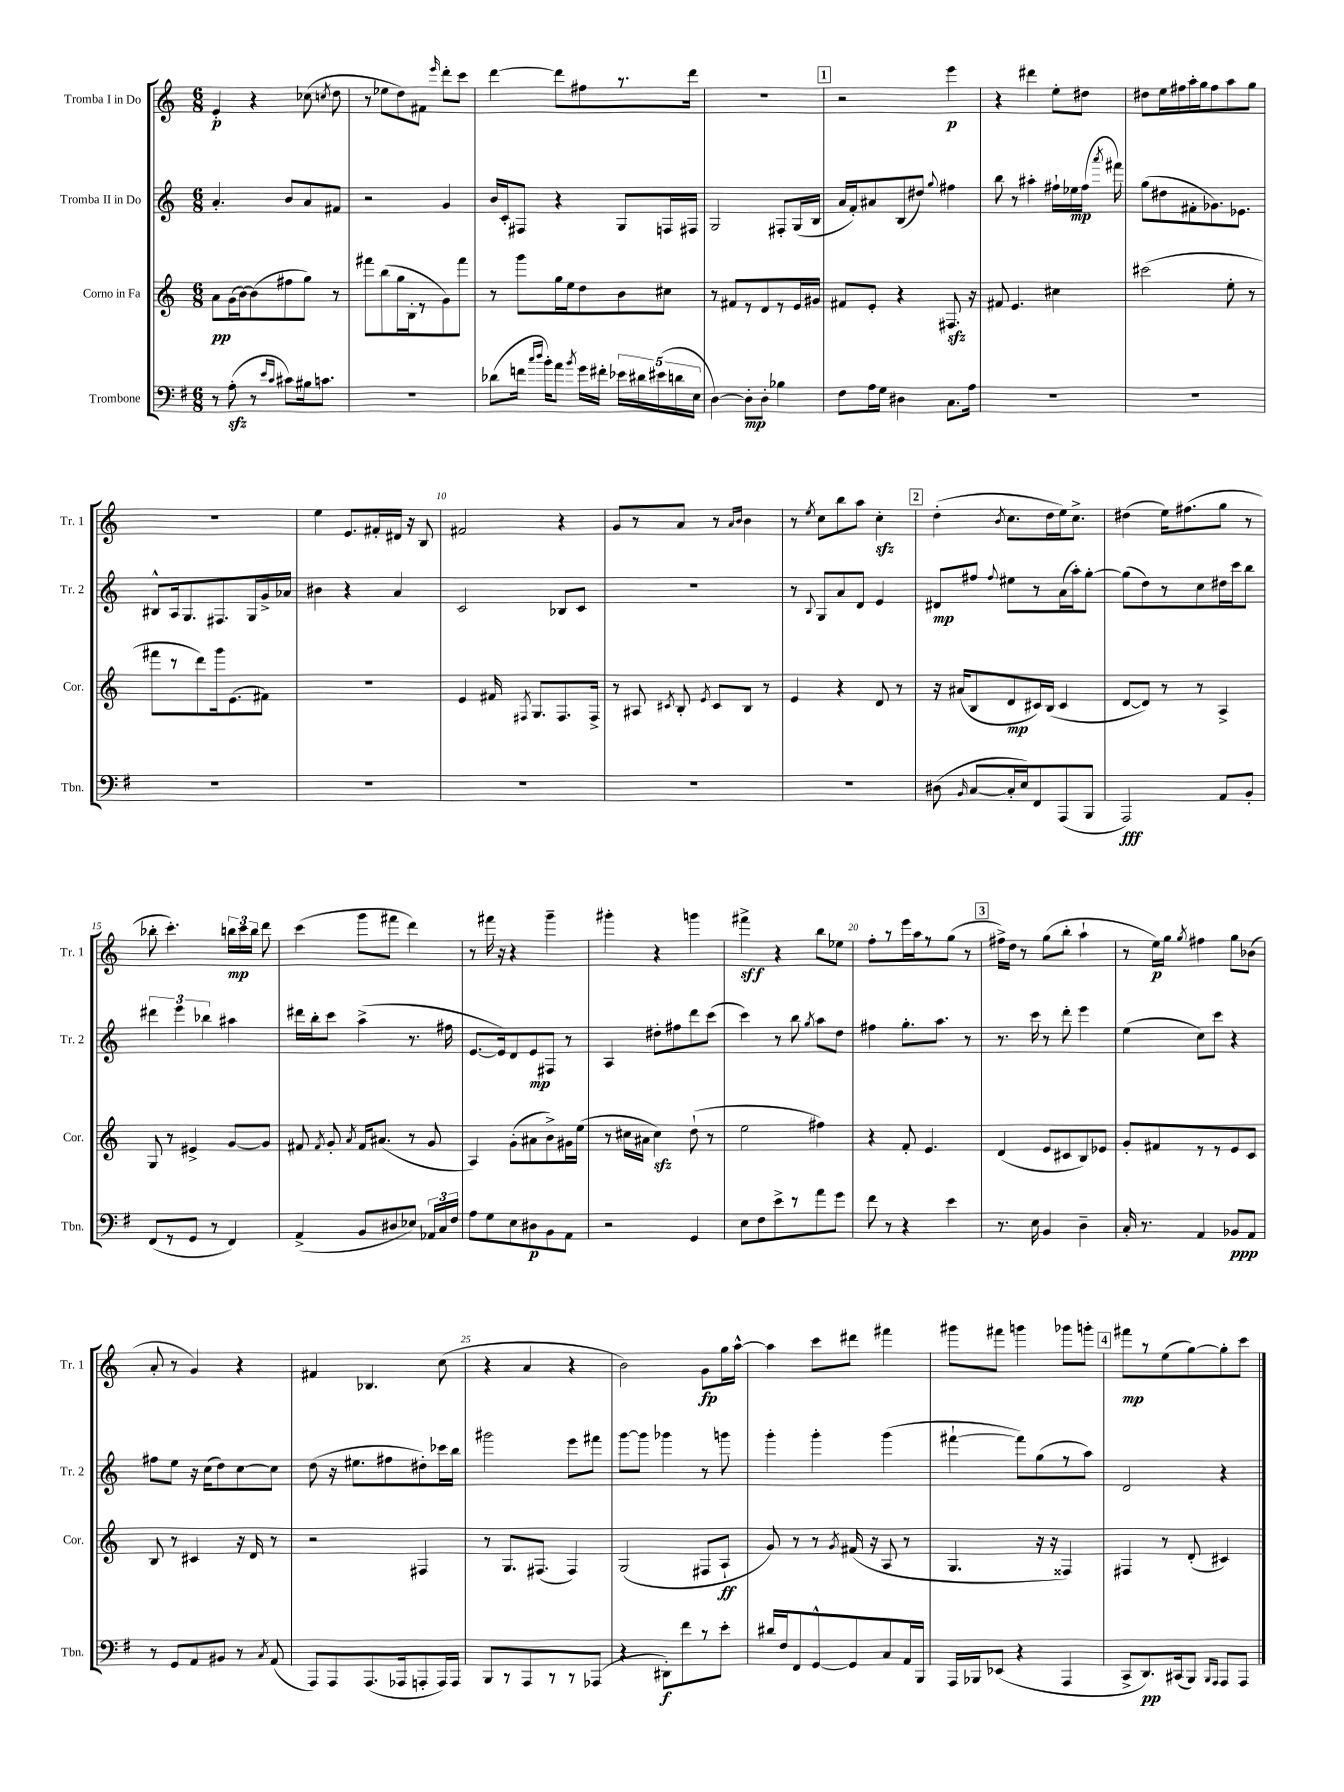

**kern	**kern	**kern	**kern
*staff4	*staff3	*staff2	*staff1
*clefF4	*clefG2	*clefG2	*clefG2
*k[f#]	*k[]	*k[]	*k[]
*M6/8	*M6/8	*M6/8	*M6/8
8r	8a	4.a'	4e'
(8A'	(16g	.	.
.	[16b)	.	.
8r	(8b]	.	4r
16qqe	.	.	.
16qqc	.	.	.
8c#)	8ff#	8b	.
16B#	8gg)	8a	(8cc-
8.c	.	.	.
.	.	.	8qcc
.	8r	8f#	8dd
=	=	=	=
2.r	8fff#	2r	8r
.	(8bb	.	8ee-
.	16gg	.	8dd)
.	16B'	.	.
.	8r	.	8f#
.	.	.	16qqeee
.	8g)	4g	8ddd'
.	8fff#	.	8ccc
=	=	=	=
(8d-	8r	16b	[4ddd
.	.	16c'	.
16f	8ggg	8F#	.
16qqcc	.	.	.
16qqdd	.	.	.
16b')	.	.	.
8a	16gg	4r	8ddd]
.	16ee	.	.
8qb	.	.	.
16g	8dd	.	8ff#
16f#'	.	.	.
20e-	8b	8G	8.r
20d#	.	.	.
(20e#	.	.	.
.	8cc#	16F	.
20d	.	.	.
.	.	16F#	16ddd
20E	.	.	.
=	=	=	=
[4D)	8r	2G	2.r
.	8f#	.	.
8D']	8r	.	.
8D'	8d	.	.
4B-	8r	8F#'	.
.	16e	(16G	.
.	16g#	16B	.
=	=	=	=
8F#	8f#	16a	2r
.	.	16f')	.
16A	8e'	8a#	.
16G	.	.	.
4D#	4r	(8B	.
.	.	8dd#)	.
.	.	8qqgg	.
8.C	8.F#	4ff#	4eee
16A	16r	.	.
=	=	=	=
2.r	8f#	8bb	4r
.	4.e	8r	.
.	.	4aa#'	4ddd#
.	4cc#	16ff#`	8ee'
.	.	16ee-	.
.	.	(16ff#	8dd#
.	.	8qaaa	.
.	.	16fff#)	.
=	=	=	=
2.r	(2ccc#	(8gg	8dd#
.	.	8dd#	16ee
.	.	.	16ff#
.	.	8f#'	16aa'
.	.	.	16gg
.	.	8.g-)	8ff#
.	8ee'	.	8aa
.	.	8.e-	.
.	8r	.	8gg
=	=	=	=
2.r	8fff#	8B#^^	2.r
.	8r	16A	.
.	.	8.G	.
.	8ddd)	.	.
.	16ggg	8.F#	.
.	(8.e	.	.
.	.	16G	.
.	8f#)	16g^	.
.	.	16a-	.
=	=	=	=
2.r	2.r	4b#	4ee
.	.	4r	8.e
.	.	.	16f#'
.	.	4a	16d#
.	.	.	16r
.	.	.	8B
=	=	=	=
2.r	4e	2c	2f#
.	16f#	.	.
.	8qF#	.	.
.	8.G	.	.
.	8.F#	8B-	4r
.	.	8c	.
.	16F#^	.	.
=	=	=	=
2.r	8r	2.r	8g
.	8A#	.	8r
.	8qc#	.	.
.	8B'	.	8a
.	8qe	.	.
.	8c#	.	8r
.	.	.	16qqa
.	.	.	16qqb
.	8B	.	4b
.	8r	.	.
=	=	=	=
2.r	4e	8r	8r
.	.	8qqB	8qee
.	.	8G	8cc
.	4r	8a	8bb
.	.	8d	8aa
.	8d	4e	4cc'
.	8r	.	.
=	=	=	=
(8D#	16r	8d#	(4dd'
.	(16a#	.	.
16qqBB	.	.	.
[8C	8B	8ff#	.
.	.	8qqff#	8qb
16C']	8d	8ee#	8.cc
16E)	.	.	.
8FF#	16c#)	8r	.
.	(16B	.	16dd
(8AAA	4c#	(16a	16ee)
.	.	16aa')	8.cc^
8BBB	.	[8gg'	.
=	=	=	=
2AAA)	[8d	(8gg]	(4dd#
.	8d])	8dd)	.
.	8r	8r	16ee)
.	.	.	(8.ff#
.	8r	8cc	.
8AA	4A^	16dd#	8gg
.	.	16ccc	.
8BB'	.	8bb	8r
=	=	=	=
(8FF#	8G	6ddd#	8bb-'
8r	8r	.	4.ccc')
.	.	6eee	.
8GG	4e#^	.	.
.	.	6bb-	.
8r	.	.	.
4FF#)	[8g	4aa#	24bb
.	.	.	24ccc
.	.	.	24bb
.	8g]	.	8ddd
=	=	=	=
(4AA^	8f#	16ddd#	(4ccc
.	.	16bb'	.
.	8qf#	.	.
.	8g'	8ccc	.
.	8qa	.	.
8BB	16f#	(4aa^	8ggg
.	(8.a#	.	.
8D#	.	.	8fff#
8E-)	8r	8.r	4ddd)
24AA-	8g	.	.
24C	.	.	.
.	.	16ff#	.
24F#	.	.	.
=	=	=	=
8A	4A)	[8.e	8r
8G	.	.	16fff#
.	.	16e])	16r
8E	(8g'	8d	4r
8D#	8a#	8e	.
8BB	8b^)	8F#	4ggg~
8AA	16g#	8r	.
.	(16ee	.	.
=	=	=	=
2r	8r	4A	4ggg#'
.	16cc#	.	.
.	16a#	.	.
.	4cc#)	8dd#'	4r
.	.	8ff#	.
4GG	(8dd`	8ddd	4ggg
.	8r	(8ccc	.
=	=	=	=
8E	2ee	4ccc)	4fff#^
8F#	.	.	.
8e^	.	8r	4r
8r	.	8bb	.
.	.	8qgg	.
8a	4ff#)	8aa	8bb
8g	.	8dd	8ee-
=	=	=	=
8f#	4r	4ff#	8ff'
8r	.	.	8r
4r	8f'	8.gg'	16eee
.	.	.	16aa
.	4.e	.	8r
.	.	8.aa	.
4e	.	.	(8gg
.	.	8r	8r
=	=	=	=
8.r	(4d	8.r	16ff#^)
.	.	.	16dd
.	.	.	8r
16E	.	16ccc	.
4BB	8e	8r	(8gg
.	8c#	8ddd'	8bb'
4D~	8B)	4eee	4aa`
.	8e-	.	.
=	=	=	=
16C'	8g'	(4ee	8r
8.r	.	.	.
.	8f#	.	16ee)
.	.	.	16gg
.	.	.	8qgg
4AA	8r	8cc)	4ff#
.	8r	8ccc	.
8BB-	8e	4r	8gg
8AA	8c	.	(8b-
=	=	=	=
8r	8B	8ff#	8a'
8GG	8r	8ee	8r
8AA	4c#	16r	4g)
.	.	(16cc	.
8BB#	.	8dd)	.
8r	16r	[8cc	4r
.	16d	.	.
8qC	.	.	.
(8AA	8r	8cc]	.
=	=	=	=
8AAA)	2r	(8dd	4f#
8AAA	.	16r	.
.	.	8.ee#	.
(8.AAA	.	.	4.B-
.	.	8ff#	.
16AAA-	.	.	.
8AAA'	4F#	8dd#')	.
16AAA)	.	16ccc-	(8cc
16AAA	.	16bb	.
=	=	=	=
8BBB	8r	2ggg#	4r
8r	8.G	.	.
8AAA	.	.	4a
.	(8.F#	.	.
8r	.	.	.
8r	4F#)	8eee	4r
(8AAA-	.	8fff#	.
=	=	=	=
4r	(2G	[8ggg	2b)
.	.	8ggg]	.
8DD#')	.	4ggg-	.
8f#	.	.	.
8r	8F#	8r	8g
8e'	8A`	8ggg	16gg
.	.	.	[16aa^^
=	=	=	=
16d#	8g)	4ggg'	4aa]
16F#	.	.	.
8FF#	8r	.	.
[8GG^^	8r	4ggg'	8ccc
.	8qg	.	.
8GG]	(16f#	.	8ddd#
.	16r	.	.
8C	8A	(4ggg	4fff#
16AA	8r	.	.
16BBB	.	.	.
=	=	=	=
16AAA	4.G	[4fff#`	8ggg#
16BBB-	.	.	.
(8EE-	.	.	8fff#
4r	.	8fff#])	4ggg
.	16r	(8gg	.
.	16r	.	.
4AAA	4F##)	8r	8ggg-
.	.	8aa)	8ggg'
=	=	=	=
8CC^	4F#	2d	8fff#
8.DD)	.	.	8r
.	8r	.	(8ee
(16CC#	.	.	.
8BBB)	(8d'	.	[8gg)
16qqBBB	.	.	.
16qqAAA	.	.	.
8AAA	4c#)	4r	8gg']
8AAA	.	.	8ccc
==	==	==	==
*-	*-	*-	*-
